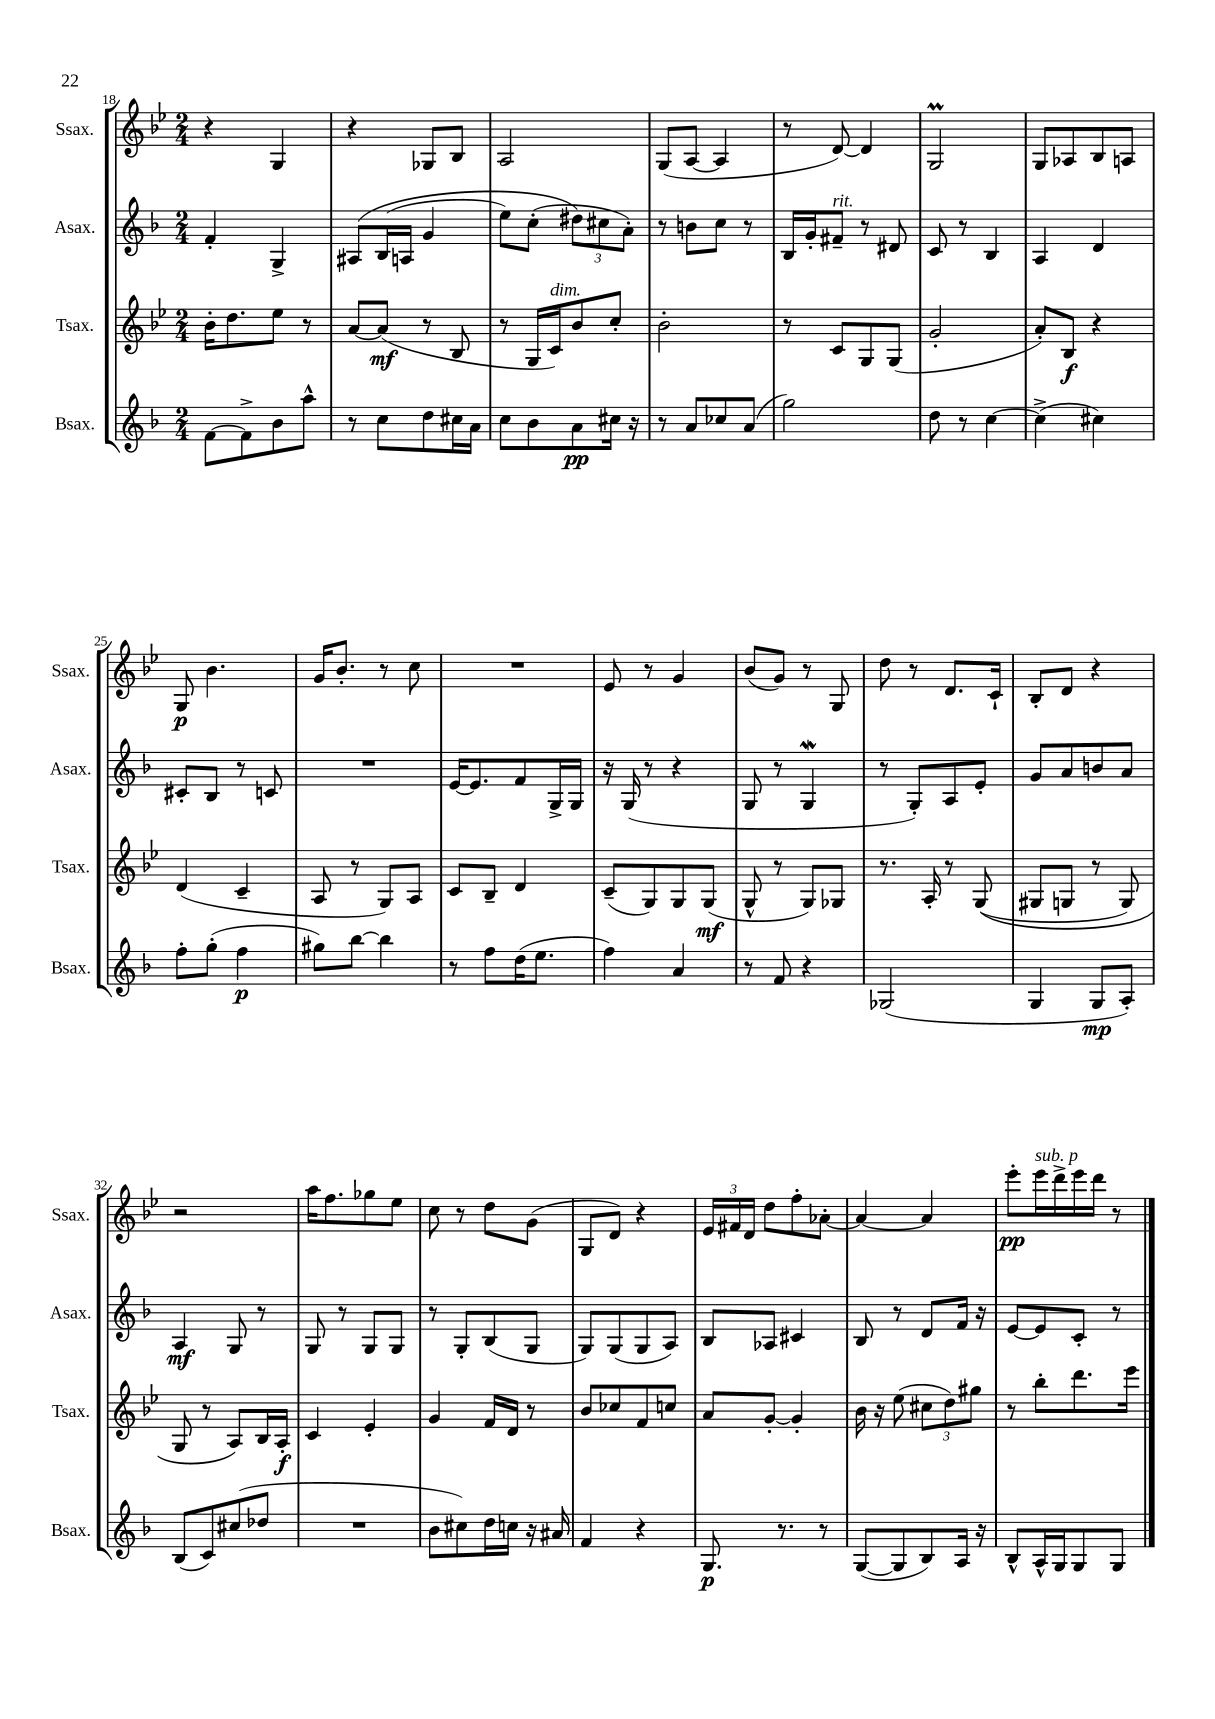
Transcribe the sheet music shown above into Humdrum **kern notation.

**kern	**kern	**kern	**kern
*staff4	*staff3	*staff2	*staff1
*clefG2	*clefG2	*clefG2	*clefG2
*k[b-]	*k[b-e-]	*k[b-]	*k[b-e-]
*M2/4	*M2/4	*M2/4	*M2/4
[8f	16b-'	4f'	4r
.	8.dd	.	.
8f^]	.	.	.
8b-	8ee-	4G^	4G
8aa^^	8r	.	.
=	=	=	=
8r	[8a	&(8A#	4r
8cc	(8a]	(16B-	.
.	.	16A	.
8dd	8r	4g	8G-
16cc#	8B-	.	8B-
16a	.	.	.
=	=	=	=
8cc	8r	8ee)	2A
8b-	16G	(8cc'	.
.	16c)	.	.
8a	8b-	12dd#&)	.
.	.	12cc#	.
16cc#	8cc'	.	.
.	.	12a')	.
16r	.	.	.
=	=	=	=
8r	2b-'	8r	(8G
8a	.	8b	[8A
8cc-	.	8cc	4A]
(8a	.	8r	.
=	=	=	=
2gg)	8r	16B-	8r
.	.	16g'	.
.	8c	8f#~	[8d)
.	8G	8r	4d]
.	(8G	8d#	.
=	=	=	=
8dd	2g'	8c	2G
8r	.	8r	.
[4cc	.	4B-	.
=	=	=	=
(4cc^]	8a')	4A	8G
.	8B-	.	8A-
4cc#)	4r	4d	8B-
.	.	.	8A
=	=	=	=
8ff'	(4d	8c#'	8G
(8gg'	.	8B-	4.b-
4ff	4c~	8r	.
.	.	8c	.
=	=	=	=
8gg#)	8A	2r	16g
.	.	.	8.b-'
[8bb-	8r	.	.
4bb-]	8G)	.	8r
.	8A	.	8cc
=	=	=	=
8r	8c	[16e	2r
.	.	8.e]	.
8ff	8B-~	.	.
(16dd	4d	8f	.
8.ee	.	.	.
.	.	16G^	.
.	.	16G	.
=	=	=	=
4ff)	(8c~	16r	8e-
.	.	(16G	.
.	8G)	8r	8r
4a	8G	4r	4g
.	(8G	.	.
=	=	=	=
8r	8G^^	8G	(8b-
8f	8r	8r	8g)
4r	8G)	4G	8r
.	8G-	.	8G
=	=	=	=
(2G-	8.r	8r	8dd
.	.	8G')	8r
.	16A'	.	.
.	8r	8A	8.d
.	&((8G	8e'	.
.	.	.	16c`
=	=	=	=
4G	8G#	8g	8B-'
.	8G	8a	8d
8G	8r	8b	4r
8A')	8G)	8a	.
=	=	=	=
(8B-	8G	4A	2r
8c)	8r	.	.
(8cc#	8A&)	8G	.
8dd-	16B-	8r	.
.	16A'	.	.
=	=	=	=
2r	4c	8G	16aa
.	.	.	8.ff
.	.	8r	.
.	4e-'	8G	8gg-
.	.	8G	8ee-
=	=	=	=
8b-	4g	8r	8cc
8cc#)	.	8G'	8r
16dd	16f	(8B-	8dd
16cc	16d	.	.
16r	8r	8G	(8g
16a#	.	.	.
=	=	=	=
4f	8b-	8G)	8G
.	8cc-	(8G	8d)
4r	8f	8G	4r
.	8cc	8A)	.
=	=	=	=
8.G	8a	8B-	24e-
.	.	.	24f#
.	.	.	24d
.	[8g'	8A-	8dd
8.r	.	.	.
.	4g']	4c#	8ff'
8r	.	.	[8a-'
=	=	=	=
([8G	16b-	8B-	4a-_
.	16r	.	.
8G]	(8ee-	8r	.
8B-)	12cc#	8d	4a-]
.	12dd)	.	.
16A	.	16f	.
.	12gg#	.	.
16r	.	16r	.
=	=	=	=
8B-^^	8r	[8e	8eee-'
16A^^	8bb-'	8e]	16eee-
16G	.	.	16ddd^
8G	8.ddd	8c'	16eee-
.	.	.	16ddd
8G	.	8r	8r
.	16eee-	.	.
==	==	==	==
*-	*-	*-	*-
